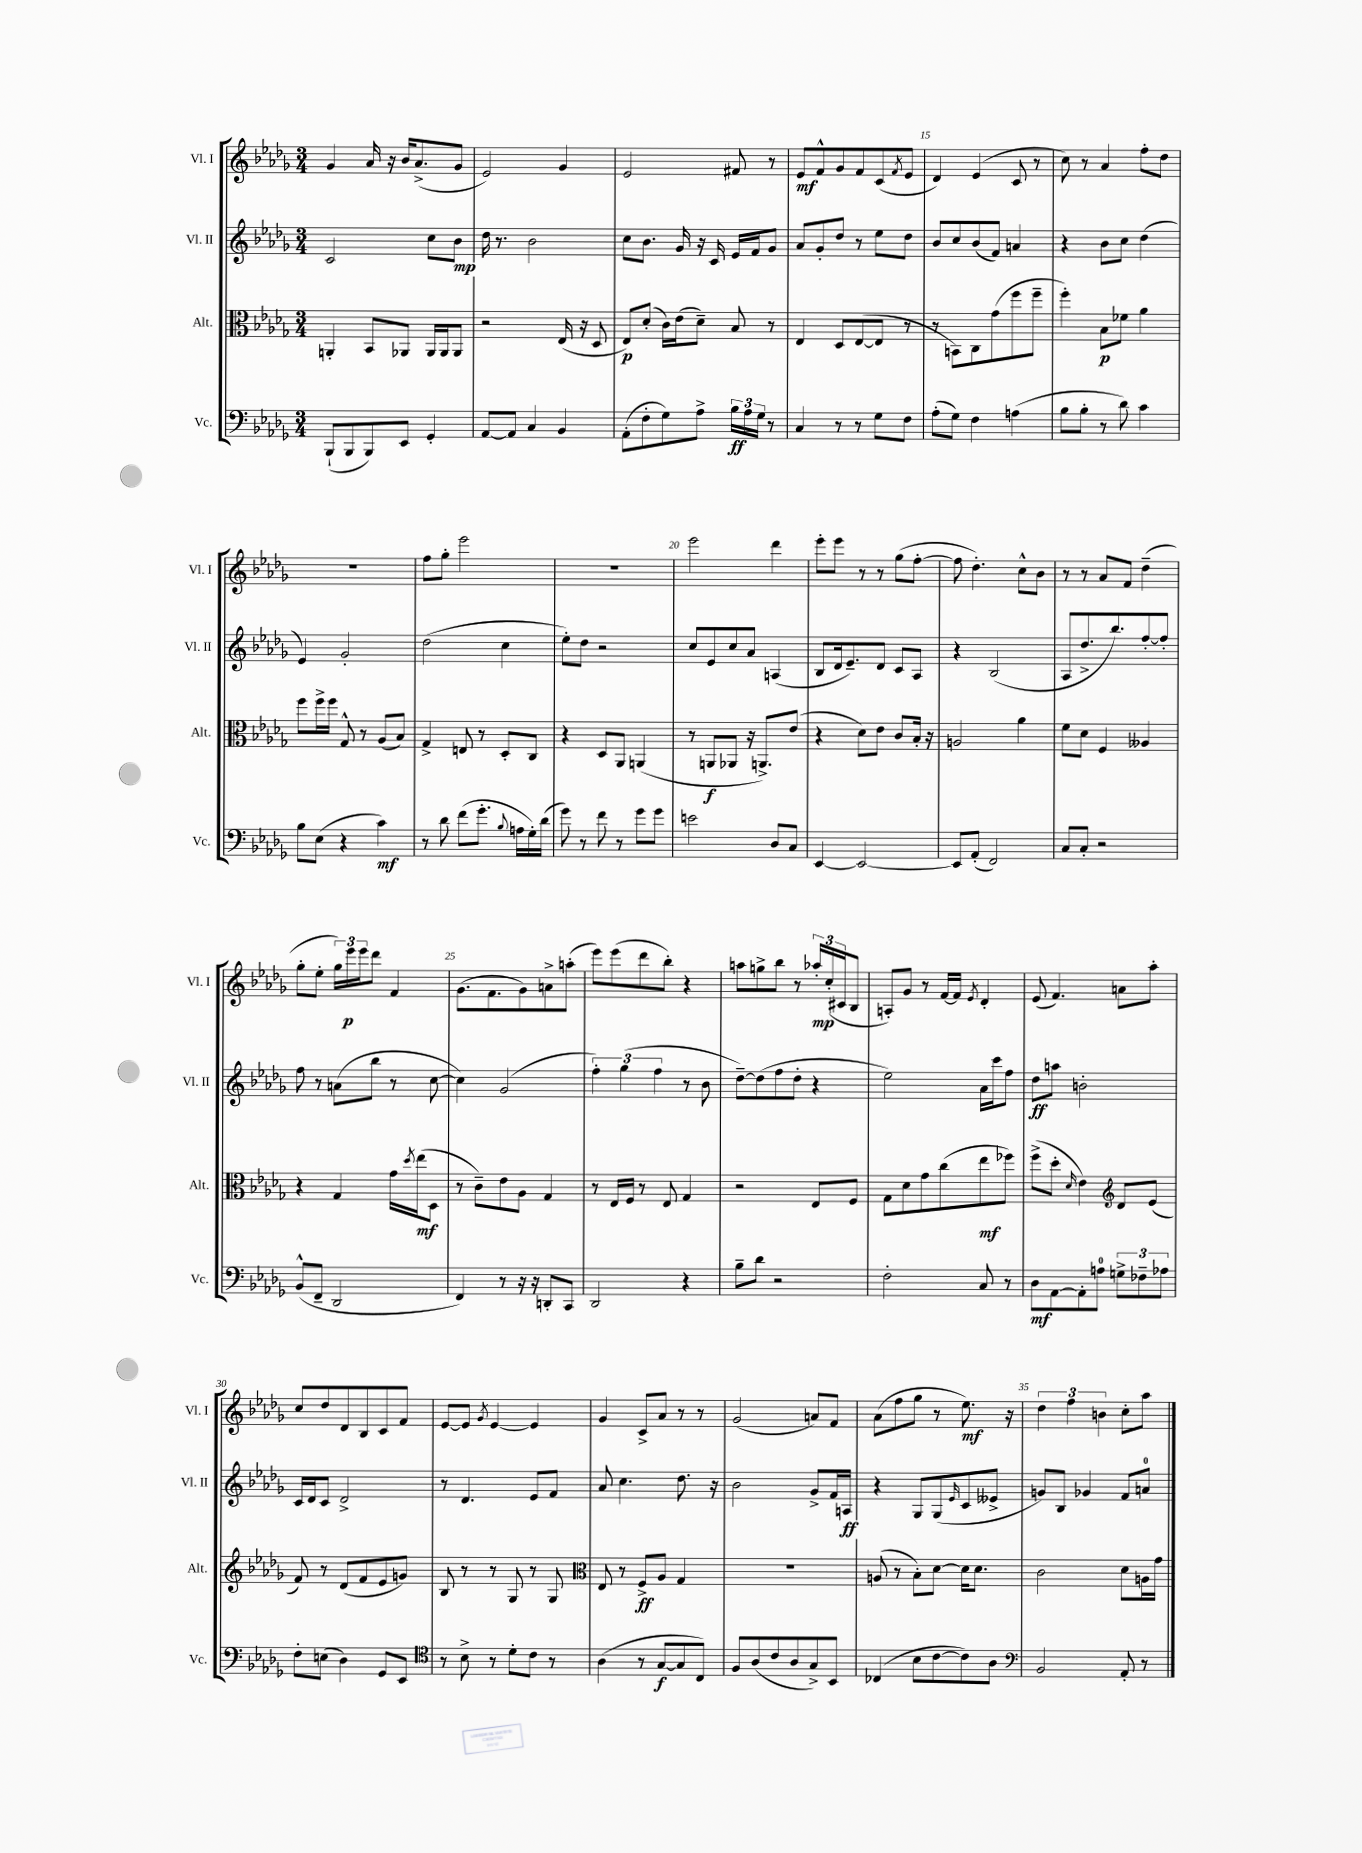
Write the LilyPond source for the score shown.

<<
\new StaffGroup <<
\new Staff = "s0" \with { instrumentName = "Vl. I" shortInstrumentName = "Vl. I" } {
    \clef treble \key des \major \numericTimeSignature \time 3/4
    ges'4 aes'16 r16 bes'16 aes'8.->( ges'8 |
    ees'2) ges'4 |
    ees'2 fis'8 r8 |
    ees'8\mf f'8-^ ges'8 f'8 c'8( \acciaccatura { f'8 } ees'8 |
    des'4) ees'4( c'8 r8 |
    c''8) r8 aes'4 f''8-. des''8 |
    R2. |
    f''8 ges''8-. ees'''2 |
    R2. |
    ees'''2 des'''4 |
    ees'''8-. ees'''8 r8 r8 ges''8( f''8~-. |
    f''8 des''4.-.) c''8-^ bes'8 |
    r8 r8 aes'8 f'8 des''4--( |
    ges''8-. ees''8-. \tuplet 3/2 { ges''16) ees'''16\p ees'''16 } des'''8 f'4 |
    ges'8.( f'8. ges'8) a'8-> a''8-.( |
    ees'''8) ees'''8( des'''8 bes''8-.) r4 |
    a''8 g''8-> bes''8 r8 \tuplet 3/2 { aes''16-.\mp c''16-.( cis'16 } bes8 |
    a8-.) ges'8 r8 f'16~ f'16 \acciaccatura { ees'8 } des'4-. |
    ees'8( f'4.) a'8 aes''8-. |
    c''8 des''8 des'8 bes8 c'8 f'8 |
    ees'8~ ees'8 \acciaccatura { ges'8 } ees'4~ ees'4 |
    ges'4 c'8-> aes'8 r8 r8 |
    ges'2( a'8) f'8 |
    aes'8( f''8 ges''8 r8 ees''8.\mf) r16 |
    \tuplet 3/2 { des''4 f''4 b'4 } c''8-. aes''8 \bar "|." |
}
\new Staff = "s1" \with { instrumentName = "Vl. II" shortInstrumentName = "Vl. II" } {
    \clef treble \key des \major \numericTimeSignature \time 3/4
    c'2 c''8 bes'8\mp |
    des''16 r8. bes'2 |
    c''8 bes'8. ges'16 r16 c'16 ees'16 f'16 ges'8 |
    aes'8 ges'8-. des''8 r8 ees''8 des''8 |
    bes'8 c''8 bes'8( f'8) a'4 |
    r4 bes'8 c''8 des''4( |
    ees'4) ges'2-. |
    des''2( c''4 |
    ees''8-.) des''8 r2 |
    c''8 ees'8 c''8 aes'8 a4( |
    bes8 des'16 ees'8.--) des'8 c'8 aes8 |
    r4 bes2( |
    aes8 des''8.-> bes''8.) f''8~-. f''8-. |
    f''8 r8 a'8( bes''8 r8 c''8~ |
    c''4) ges'2( |
    \tuplet 3/2 { f''4-.) ges''4( f''4 } r8 bes'8 |
    des''8~--) des''8( f''8 des''8-. r4 |
    ees''2) aes'16 c'''16 f''8 |
    des''8\ff a''8 b'2-. |
    c'16 des'16 c'8 des'2-> |
    r8 des'4. ees'8 f'8 |
    aes'8 c''4. des''8. r16 |
    bes'2 ges'8-> f'16 a16\ff |
    r4 ges8 ges8( \grace { ees'16 } c'8 eeses'8-> |
    g'8) bes8 ges'4 f'8 a'8-0 \bar "|." |
}
\new Staff = "s2" \with { instrumentName = "Alt." shortInstrumentName = "Alt." } {
    \clef alto \key des \major \numericTimeSignature \time 3/4
    a,4-. bes,8 aes,8 aes,16 aes,16 aes,8 |
    r2 ees16( r16 des8 |
    ees8\p) des'8-.( c'16) ees'16( des'8--) bes8 r8 |
    ees4 des8 ees8~( ees8 r8 |
    r8 b,8) c8 ges'8( f''8 f''8-- |
    f''4-.) bes8\p fes'8 aes'4 |
    f''8 f''16-> f''16 ges8-^ r8 aes8( bes8) |
    ges4-> e8 r8 des8-. c8 |
    r4 des8 aes,8 a,4( |
    r8 a,8\f aes,8 r16 a,8.->) ees'8( |
    r4 des'8) ees'8 c'8 bes16-. r16 |
    a2 aes'4 |
    f'8 des'8 f4 aeses4 |
    r4 ges4 ges'16 \acciaccatura { des''8 } ees''16\mf( des8 |
    r8 c'8--) ees'8 aes8 ges4 |
    r8 ees16 f16 r8 ees8 ges4 |
    r2 ees8 f8 |
    ges8 des'8 ges'8 c''8( ees''8\mf fes''8) |
    f''8->( des''8-. \grace { des'16 } ees'4) \clef treble des'8 ees'8( |
    f'8) r8 des'8( f'8 ees'8 g'8) |
    bes8 r8 r8 ges8 r8 ges8 |
    \clef alto ees8 r8 f8->\ff aes8 ges4 |
    R2. |
    a8( r8 bes8-.) des'8~ des'16 des'8. |
    c'2 des'8 a16 ges'16 \bar "|." |
}
\new Staff = "s3" \with { instrumentName = "Vc." shortInstrumentName = "Vc." } {
    \clef bass \key des \major \numericTimeSignature \time 3/4
    bes,,8-!( bes,,8 bes,,8) ees,8 ges,4-. |
    aes,8~ aes,8 c4 bes,4 |
    aes,8-.( f8-. ges8) aes8-> \tuplet 3/2 { bes16\ff aes16 ges16 } r8 |
    c4 r8 r8 ges8 f8 |
    aes8-.( ges8) f4 a4( |
    bes8 bes8-. r8 des'8) c'4 |
    bes8 ees8( r4 c'4\mf) |
    r8 des'8 f'8( ges'8.-. \appoggiatura { bes8 } a16 ges16-.) des'16( |
    ges'8) r8 f'8 r8 ges'8 ges'8 |
    e'2 des8 c8 |
    ees,4~ ees,2~ |
    ees,8 aes,8-.( f,2) |
    c8 c8-. r2 |
    bes,8-^( f,8-- des,2 |
    f,4) r8 r16 r16 d,8-. c,8 |
    des,2 r4 |
    bes8-- des'8 r2 |
    f2-. c8 r8 |
    des8\mf aes,8~ aes,8-. a8-0 \tuplet 3/2 { g8-> fes8-- aes8 } |
    f8-. e8( des4) ges,8 ees,8 |
    \clef tenor r8 bes8-> r8 des'8-. c'8 r8 |
    aes4( r8 ges8~\f ges8 c8) |
    f8 aes8( c'8 aes8 ges8->) bes,8 |
    ces4( bes8 c'8~ c'8) aes8 |
    \clef bass bes,2 aes,8-. r8 \bar "|." |
}
>>
>>
\layout { \context { \Score currentBarNumber = #11 \override BarNumber.break-visibility = ##(#f #t #t) barNumberVisibility = #(every-nth-bar-number-visible 5) } }
